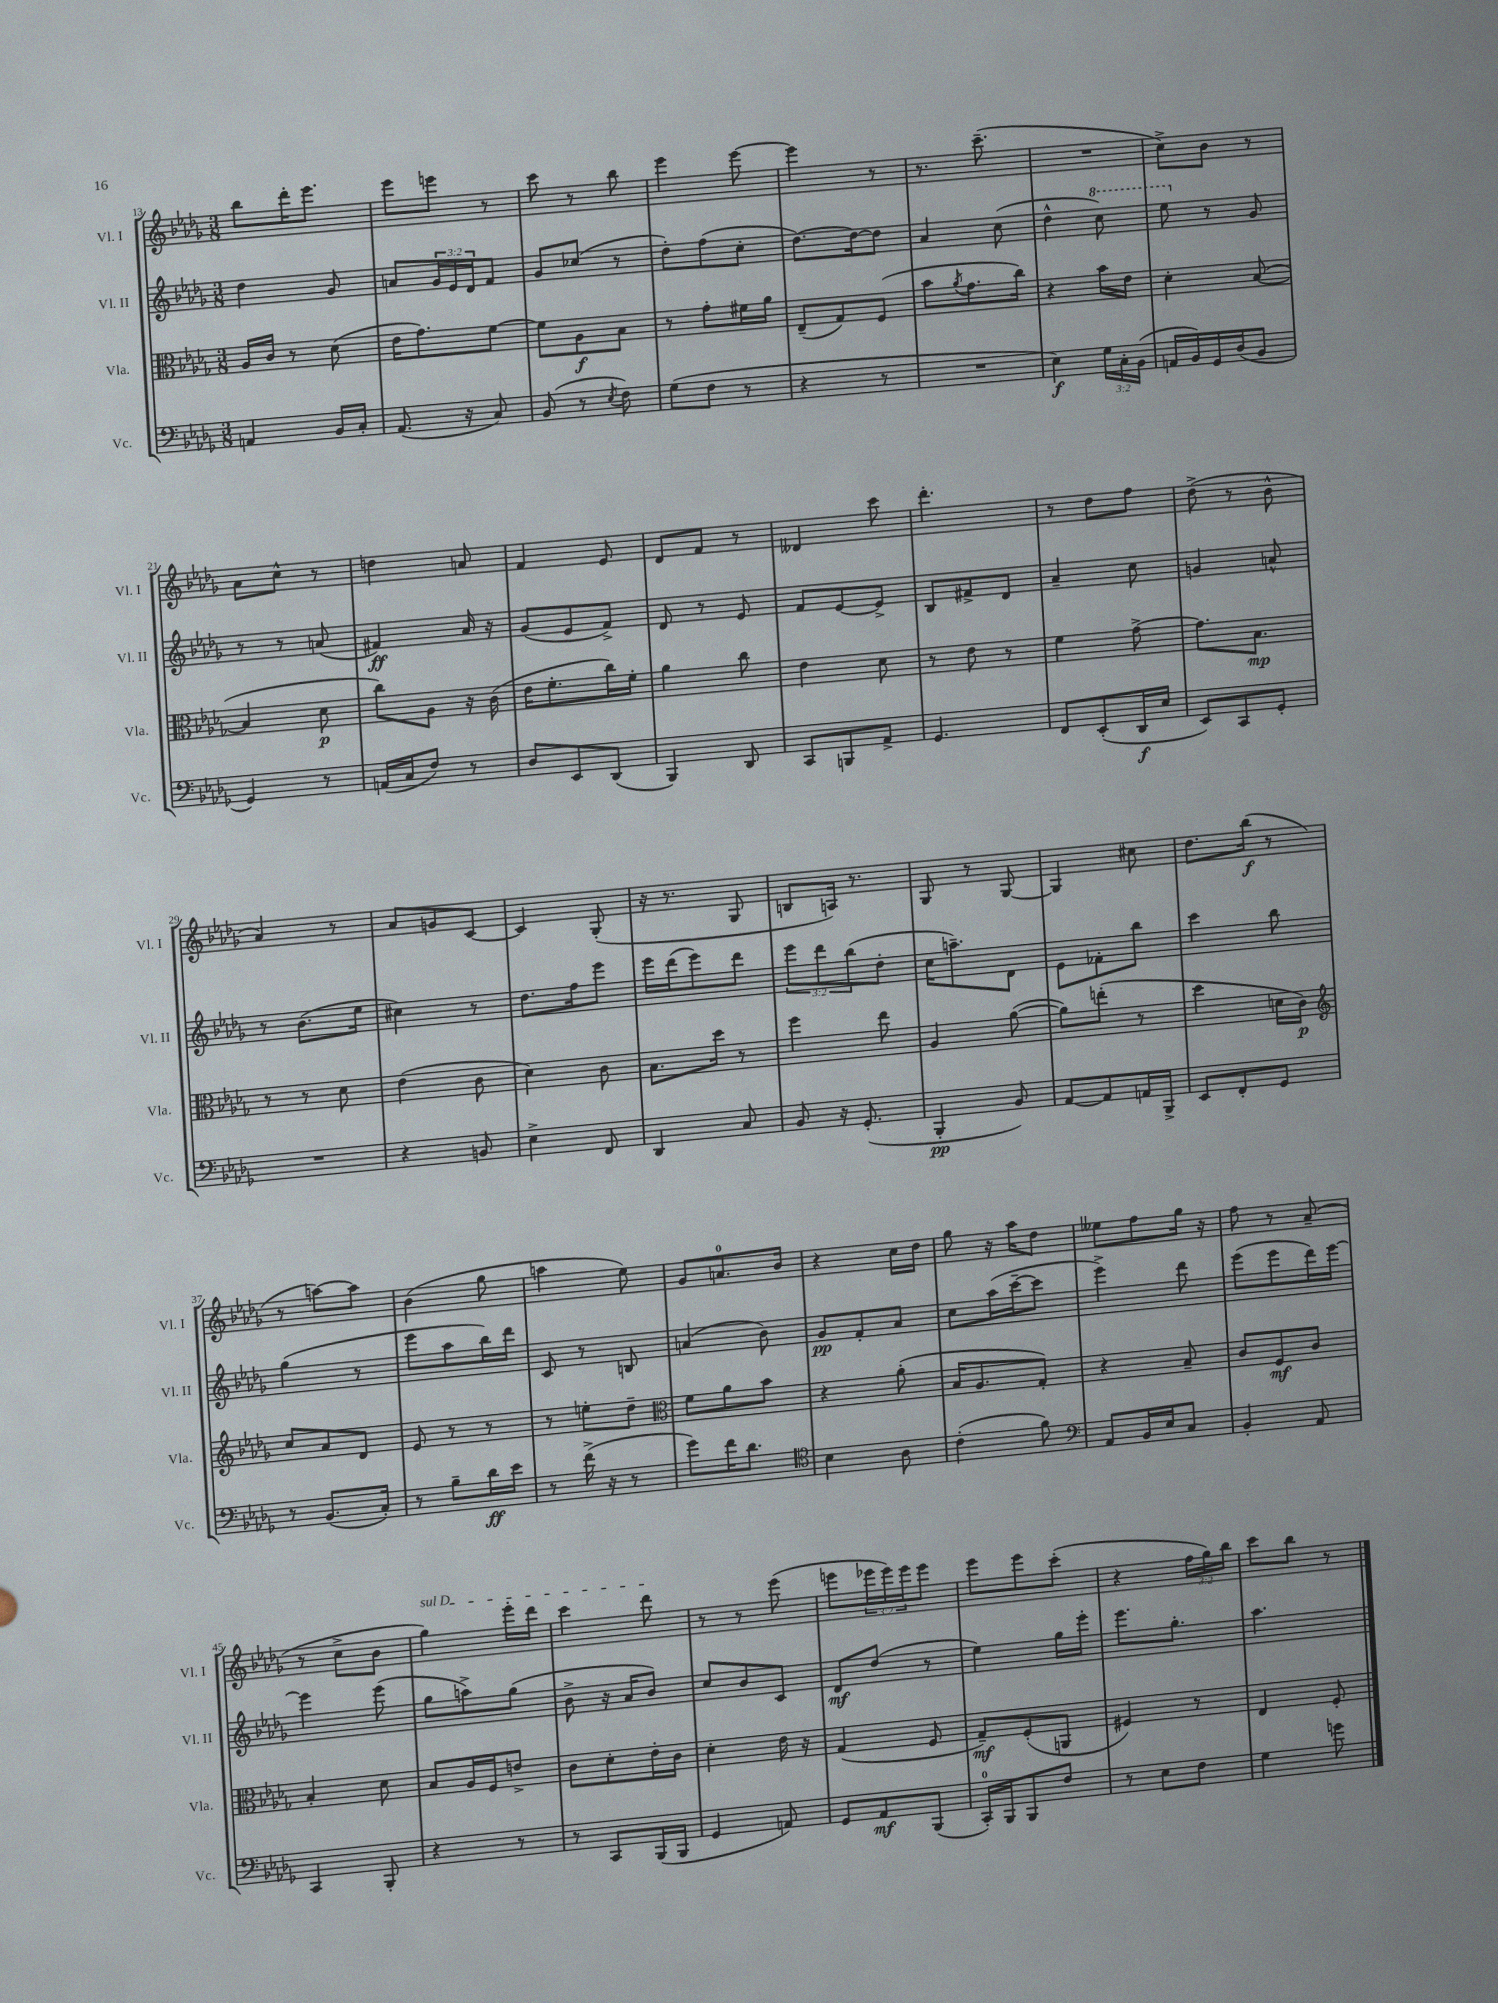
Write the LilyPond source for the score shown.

<<
\new StaffGroup <<
\new Staff = "s0" \with { instrumentName = "Vl. I" shortInstrumentName = "Vl. I" } {
    \clef treble \key des \major \numericTimeSignature \time 3/8 \override Staff.TupletNumber.text = #tuplet-number::calc-fraction-text
    bes''8 des'''16-. ees'''8. |
    ees'''8 e'''8 r8 |
    c'''8 r8 bes''8 |
    ees'''4 ees'''8~ |
    ees'''4 r8 |
    r8. c'''8.--( |
    R4. |
    c''8->) bes'8 r8 |
    aes'8 c''8-^ r8 |
    d''4 a'8 |
    f'4 ees'8 |
    des'8 f'8 r8 |
    deses'4 c'''8 |
    des'''4.-. |
    r8 des''8 f''8 |
    des''8->( r8 bes'8-^ |
    aes'4) r8 |
    aes'8 g'8 c'8~ |
    c'4 ges8-.( |
    r16 r8. ges8 |
    b8 a16) r8. |
    ges8 r8 ges8~ |
    ges4 cis''8 |
    des''8. bes''16\f( r8 |
    r8 a''8~) a''8 |
    bes'4( ges''8 |
    a''4 ees''8) |
    ges'8 a'8.-0 bes'16 |
    r4 c''16 des''16 |
    ges''8 r16 aes''16 des''8 |
    eeses''8 f''8 ges''16 r16 |
    f''8 r8 aes'8--( |
    r8 c''8-> bes'8 |
    \once \override TextSpanner.bound-details.left.text = \markup { \italic "sul D" } ges''4\startTextSpan) ees'''16-. des'''16 |
    c'''4 des'''8\stopTextSpan |
    r8 r8 ees'''8( |
    e'''8 \tuplet 3/2 { ees'''16 ees'''16) ees'''16 } ees'''8 |
    ees'''8 ees'''8 c'''8-.( |
    r4 \tuplet 3/2 { f''16 ges''16) bes''16 } |
    c'''8 bes''8 r8 \bar "|." |
}
\new Staff = "s1" \with { instrumentName = "Vl. II" shortInstrumentName = "Vl. II" } {
    \clef treble \key des \major \numericTimeSignature \time 3/8 \override Staff.TupletNumber.text = #tuplet-number::calc-fraction-text
    des''4 ges'8 |
    a'8 \tuplet 3/2 { ges'16 ees'16 des'16 } f'8 |
    ges'8 ces''8( r8 |
    des''8-.) f''8( c''8-. |
    des''8.~) des''16~ des''8 |
    aes'4 c''8( |
    des''4-^ \ottava #1 c'''8) |
    ees'''8 \ottava #0 r8 ges'8 |
    r8 r8 a'8( |
    fis'4\ff) aes'16 r16 |
    ges'8( ees'8 f'8->) |
    des'8 r8 ees'8 |
    f'8 ees'8~ ees'8-> |
    bes8 fis'8-> des'8 |
    aes'4-- c''8 |
    g'4 a'8-^ |
    r8 bes'8.( ees''16 |
    cis''4) r8 |
    des''8. f''16 ees'''8 |
    ees'''16 des'''16( ees'''8) des'''8 |
    \tuplet 3/2 { ees'''8 des'''8 bes''8( } des''8-. |
    c''16 a''8.--) des'8 |
    ees'8 fes'8-. bes''8 |
    c'''4 bes''8 |
    ges''4( r8 |
    ees'''8 aes''8 bes''16) des'''16 |
    c'8 r8 b8 |
    a'4( bes'8) |
    ges'8\pp f'8-. aes'8 |
    c''8 aes''16( c'''16~-- c'''8 |
    ees'''4->) des'''8 |
    ees'''8( ees'''8 des'''16) ees'''16~ |
    ees'''4 ees'''8( |
    ges''8 a''8->) ges''8( |
    bes'8-> r16 aes'16 bes'8) |
    c''8 bes'8 c'8 |
    des'8\mf des''8( r8 |
    ees''4) ges''16 ees'''16-. |
    ees'''8. ges''8.-. |
    aes''4. \bar "|." |
}
\new Staff = "s2" \with { instrumentName = "Vla." shortInstrumentName = "Vla." } {
    \clef alto \key des \major \numericTimeSignature \time 3/8
    aes16 c'16 r8 des'8( |
    ees'16 ges'8.) f'8~ |
    f'8 aes8\f bes8 |
    r8 ges'8-. fis'16 aes'16 |
    ees8--( ges8) f8( |
    bes'8 \acciaccatura { aes'8 } ges'8. c''16) |
    r4 bes'16 ees'16 |
    des'4-. bes8~( |
    bes4 des'8\p |
    c''8) aes8 r16 c'16( |
    ees'16 f'8.-. c''16) f'16-. |
    aes'4 c''8 |
    ees'4 des'8 |
    r8 ees'8 r8 |
    f'4 ges'8~-> |
    ges'8. bes8.\mp |
    r8 r8 des'8 |
    ees'4( c'8 |
    des'4) c'8 |
    bes8. des''16 r8 |
    f''4 ees''8 |
    aes4 aes'8~( |
    aes'8) e''8-.( r8 |
    des''4 d'16 c'16\p) |
    \clef treble c''8 aes'8 des'8 |
    ees'8 r8 r8 |
    r8 e''8-. des''8-- |
    \clef alto f'8 aes'8 bes'8 |
    r4 aes'8-.( |
    bes16 aes8. ges8-.) |
    r4 bes8-- |
    c'8 f8\mf c'8 |
    bes4-. des'8 |
    bes8 aes16 f16 e'8-> |
    c'8 des'8-. ees'16-. c'16 |
    des'4-. ees'16 r16 |
    ges4( f8 |
    ges8--\mf) f8-.( a,8 |
    fis4) r8 |
    ees4 f8-. \bar "|." |
}
\new Staff = "s3" \with { instrumentName = "Vc." shortInstrumentName = "Vc." } {
    \clef bass \key des \major \numericTimeSignature \time 3/8 \override Staff.TupletNumber.text = #tuplet-number::calc-fraction-text
    a,4 bes,16 c16-. |
    aes,8.( r16 c8) |
    bes,8( r8 \acciaccatura { ees8 } f8) |
    ges8( f8 r8 |
    r4 r8 |
    R4. |
    ees4\f) \tuplet 3/2 { ges16 c16-. bes,16( } |
    a,16 bes,16) ges,16 des16( bes,8 |
    ges,4) r8 |
    a,16( c16 f8) r8 |
    des8 ees,8 des,8( |
    bes,,4) des,8 |
    c,8 b,,8 aes,8-> |
    ges,4. |
    f,8 ees,8-.( des,16\f ees16 |
    ees,8) c,8 ges,8-. |
    R4. |
    r4 b,8 |
    ees4-> f,8 |
    des,4 c8 |
    bes,8 r16 ges,8.-.( |
    bes,,4-.\pp bes,8) |
    aes,8~ aes,8 a,16 bes,,16-> |
    ees,8 f,8-. ges,8 |
    r8 bes,8.( c16-.) |
    r8 bes8-- des'16\ff ees'16 |
    r8 f'16->( r16 r8 |
    ges'8) f'16 des'8. |
    \clef tenor bes4 aes8 |
    c'4-.( f'8) |
    \clef bass aes,8 bes,16 ees16 c8 |
    bes,4-. aes,8 |
    c,4 bes,,8-. |
    r4 r8 |
    r8 c,8 bes,,16( bes,,16 |
    ges,4 a,8) |
    ges,8 aes,8\mf bes,,8( |
    c,16-0-.) bes,,16 bes,,8 f8 |
    r8 ees8 f8 |
    ges4 g'8 \bar "|." |
}
>>
>>
\layout { \context { \Score currentBarNumber = #13 } }
